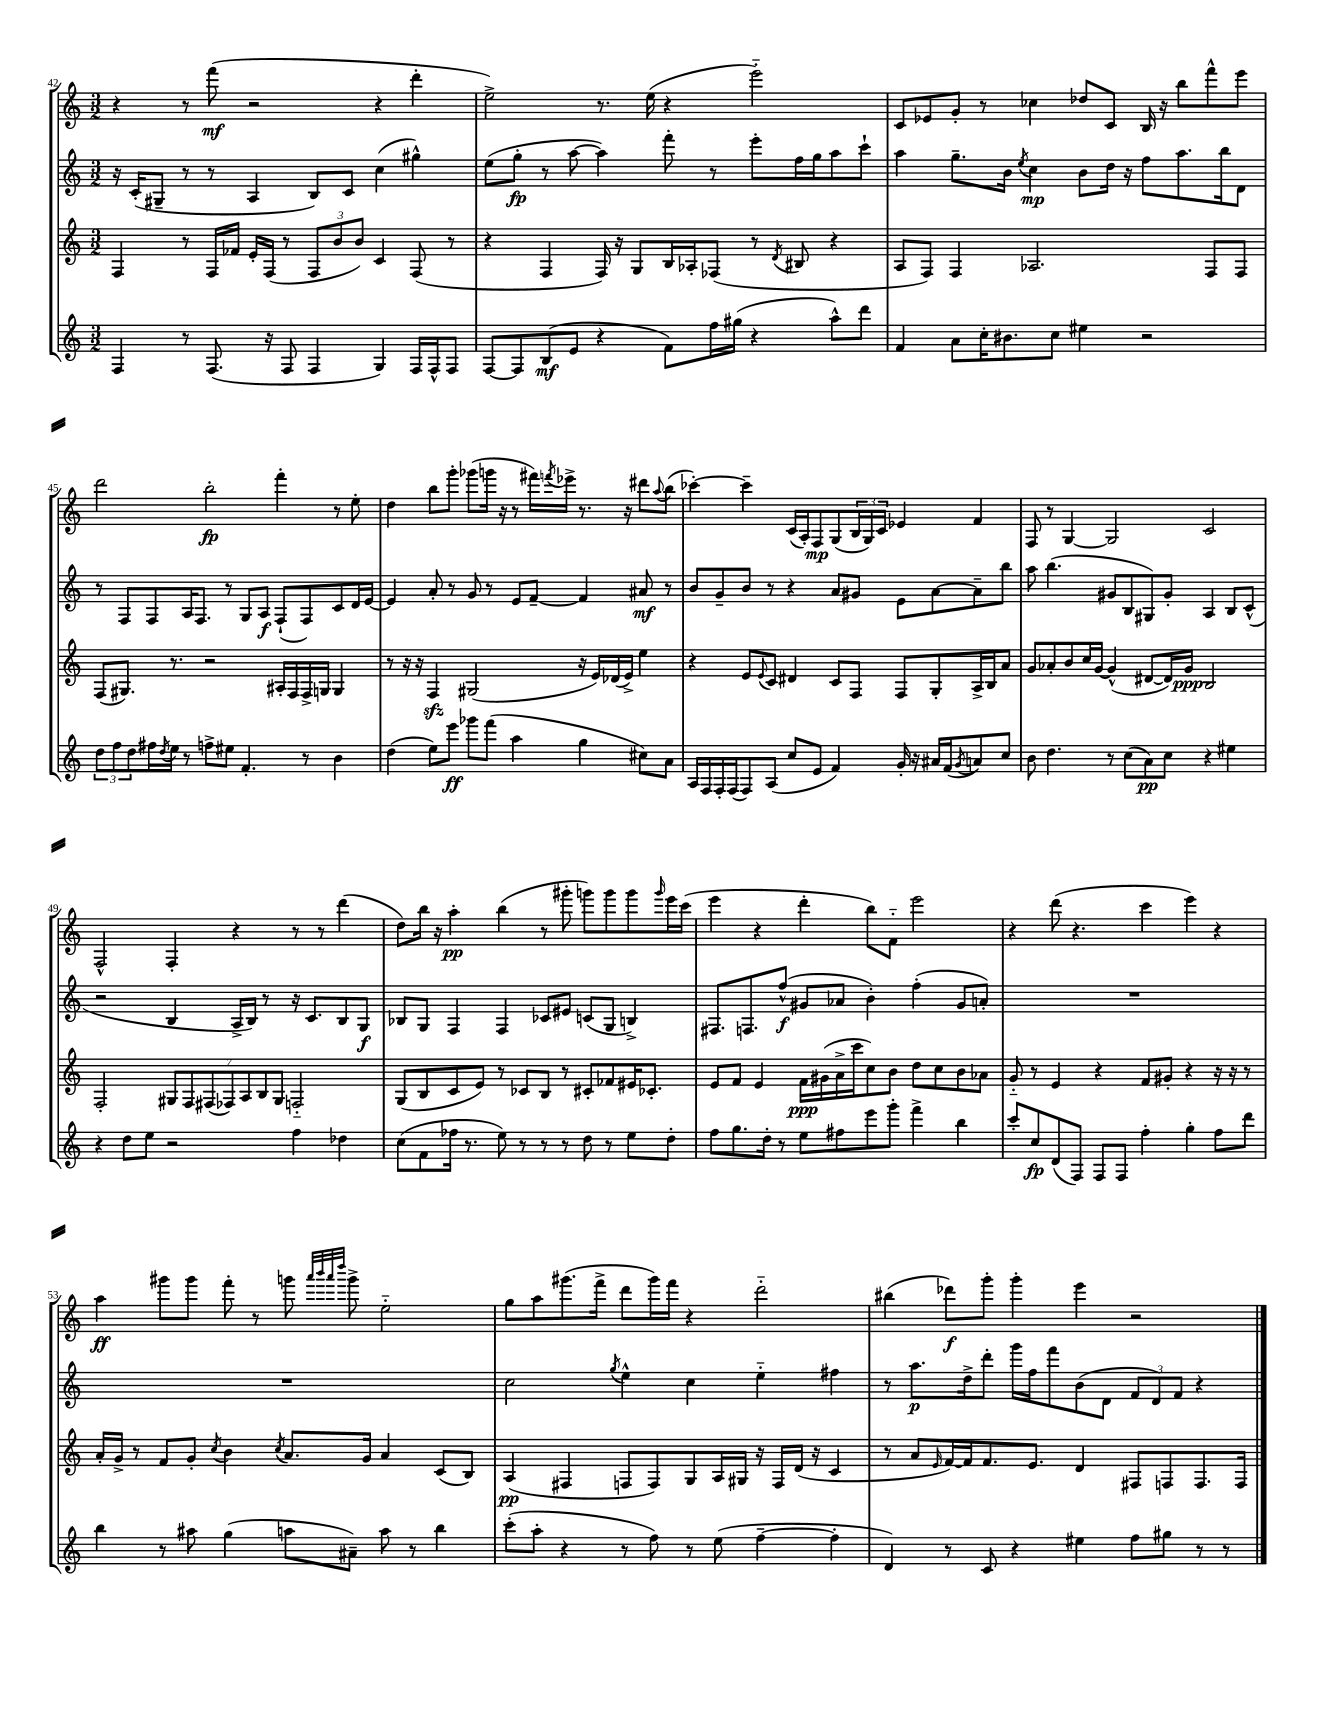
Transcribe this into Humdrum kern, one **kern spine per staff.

**kern	**kern	**kern	**kern
*staff4	*staff3	*staff2	*staff1
*clefG2	*clefG2	*clefG2	*clefG2
*k[]	*k[]	*k[]	*k[]
*M3/2	*M3/2	*M3/2	*M3/2
4F/	4F/	16r	4r
.	.	(16c'/LK	.
.	.	8G#~/J	.
8r	8r	8r	8r
(8.F/	16F/LL	8r	(8fff\
.	16f-/JJ	.	.
.	16e'/LL	4A/	2r
16r	(16F/JJ	.	.
8F/	8r	.	.
4F/	12F/L	8B/L)	.
.	12b/	.	.
.	.	8c/J	.
.	12b/J)	.	.
4G/)	4c/	(4cc\	4r
16F/LL	(8F/	4gg#^^\)	4ddd'\
16F^^/J	.	.	.
8F/J	8r	.	.
=	=	=	=
[8F/L	4r	(8ee\L	2ee^\)
8F/]	.	8gg'\J	.
(8B/	4F/	8r	.
8e/J	.	[8aa\	.
4r	16F/)	4aa\])	8.r
.	16r	.	.
.	8G/L	.	.
.	.	.	(16ee\
8f\L)	16B/L	8fff'\	4r
.	16A-'/J	.	.
16ff\L	(8F-/J	8r	.
(16gg#\JJ	.	.	.
4r	8r	8eee'\L	2eee'~\)
.	8qd/	.	.
.	8B#/	16ff\L	.
.	.	16gg\J	.
8aa^^\L)	4r	8aa\	.
8ddd\J	.	8ccc`\J	.
=	=	=	=
4f/	8A/L	4aa\	8c/L
.	8F/J)	.	8e-/
8a\L	4F/	8.gg~\L	8g'/J
16cc'\K	.	.	8r
8.b#\	.	16b\Jk	.
.	.	8qee/	.
.	2.A-/	4cc\	4cc-\
8cc\J	.	.	.
4ee#\	.	8b\L	8dd-/L
.	.	16dd\Jk	8c/J
.	.	16r	.
2r	.	8ff\L	16B/
.	.	.	16r
.	.	8.aa\	8bb\L
.	8F/L	.	8fff^^\
.	.	16bb\k	.
.	8F/J	8d\J	8eee\J
=	=	=	=
12dd\L	(8F/L	8r	2ddd\
12ff\	.	.	.
.	8.G#/J)	8F/L	.
12dd\	.	.	.
16ff#\L	.	8F/	.
8qdd/	.	.	.
16ee\JJ	8.r	.	.
8r	.	16A/K	.
.	.	8.F/J	.
8ff^\L	2r	.	2bb'\
8ee#\J	.	8r	.
4.f'/	.	8G/L	.
.	.	8A/J	.
.	16A#'/LL	(8F`/L	4fff'\
.	16F/	.	.
8r	16F^/	8F/)	.
.	16G/JJ	.	.
4b\	4G/	8c/	8r
.	.	16d/L	8ee'\
.	.	[16e/JJ	.
=	=	=	=
(4dd\	8r	4e/]	4dd\
.	16r	.	.
.	16r	.	.
8ee\L)	4F/	8a'/	8bb\L
8eee\J	.	8r	8ggg'\J
8ggg-\L	(2G#/	8g/	(8ggg-\L
(8fff\J	.	8r	16ggg\Jk
.	.	.	16r
4aa\	.	8e/L	8r
.	.	[8f~/J	16fff#\LL)
.	.	.	8qfff/
.	.	.	16eee-^\JJ
4gg\	16r	4f/]	8.r
.	16e/LL)	.	.
.	(16d-/	.	.
.	16e^/JJ)	.	16r
8cc#\L)	4ee\	8a#/	8ddd#\L
.	.	.	8qqaa/
8a\J	.	8r	(8bb\J
=	=	=	=
16A/LL	4r	8b/L	[4ccc-'\)
16F/	.	.	.
16F'/	.	8g~/	.
(16F/J	.	.	.
8F/)	8e/L	8b/J	4ccc-~\]
.	8qqe/	.	.
(8A/J	8c/J	8r	.
8cc/L	4d#/	4r	(16c/LL
.	.	.	16A'/J)
8e/J	.	.	8F/
4f/)	8c/L	8a/L	(8G/
.	8F/J	8g#/J	24B/L
.	.	.	24G/)
.	.	.	24c/JJ
16g'/	8F/L	8e\L	4e-/
16r	.	.	.
16a#/LL	8G'/	[8a\	.
(16f/J	.	.	.
8qg/	.	.	.
8a/)	16A^/L	8a~\]	4f/
.	16B/J	.	.
8cc/J	8a/J	8bb\J	.
=	=	=	=
8b\	8g/L	8aa\	8F/
4.dd\	8a-'/	(4.bb\	8r
.	8b/	.	[4G/
.	16cc/L	.	.
.	[16g/JJ	.	.
8r	(4g^^/]	8g#/L	2G/]
(8cc\L	.	8B/	.
8a\)	[8d#/L	8G#/)	.
8cc\J	16d#/]L)	8g#'/J	.
.	16g/JJ	.	.
4r	2B/	4A/	2c/
4ee#\	.	8B/L	.
.	.	(8c^^/J	.
=	=	=	=
4r	2F'/	2r	2F^^/
8dd\L	.	.	.
8ee\J	.	.	.
2r	14G#/L	4B/	4F'/
.	14F/	.	.
.	(14F#/	.	.
.	14F-/)	.	.
.	.	16A^/LL	4r
.	14A/	.	.
.	.	16B/JJ)	.
.	14B/	.	.
.	.	8r	.
.	14G#/J	.	.
4ff\	2F'~/	16r	8r
.	.	8.c/L	.
.	.	.	8r
4dd-\	.	8B/	(4ddd\
.	.	8G/J	.
=	=	=	=
(8cc\L	(8G/L	8B-/L	8dd\L)
8f\	8B/	8G/J	16bb\Jk
.	.	.	16r
16ff-\Jk	8c/	4F/	4aa'\
8.r	.	.	.
.	8e/J)	.	.
8ee\)	8r	4F/	(4bb\
8r	8c-/L	.	.
8r	8B/J	8c-/L	8r
8r	8r	8e#/J	8ggg#'\
8dd\	8c#'/L	(8c/L	8ggg\L)
8r	8f-/	8G/J	8ggg\
8ee\L	16e#/K	4B^/)	8ggg\
.	8.c-'/J	.	.
.	.	.	16qqggg/
8dd'\J	.	.	16eee\L
.	.	.	(16ccc\JJ
=	=	=	=
8ff\L	8e/L	8.F#/L	4eee\
8.gg\	8f/J	.	.
.	.	8.F/	.
.	4e/	.	4r
16dd'\Jk	.	.	.
8r	.	(8ff^^/J	.
8ee\L	16f\LL	8g#/L	4ddd'\
.	(16g#\	.	.
8ff#\	16a^\	8a-/J	.
.	16ccc\J	.	.
8eee\	8cc\)	4b'\)	8bb\L)
8ggg'\J	8b\J	.	8f'~\J
4fff^\	8dd\L	(4ff'\	2eee\
.	8cc\	.	.
4bb\	8b\	8g#/L	.
.	8a-\J	8a'/J)	.
=	=	=	=
8ccc'/L	8g'~/	1.r	4r
8cc/	8r	.	.
(8d/	4e/	.	(8ddd\
8F/J)	.	.	4.r
8F/L	4r	.	.
8F/J	.	.	.
4ff'\	8f/L	.	4ccc\
.	8g#'/J	.	.
4gg'\	4r	.	4eee\)
8ff\L	16r	.	4r
.	16r	.	.
8ddd\J	8r	.	.
=	=	=	=
4bb\	16a'/LL	1.r	4aa\
.	16g^/JJ	.	.
.	8r	.	.
8r	8f/L	.	8ggg#\L
8aa#\	8g'/J	.	8ggg#\J
.	8qcc/	.	.
(4gg\	4b\	.	8fff'\
.	.	.	8r
.	8qcc/	.	.
8aa\L	8.a/L	.	8ggg\
.	.	.	32qqaaa/LLL
.	.	.	32qqbbb/
.	.	.	32qqaaa/
.	.	.	32qqdddd/JJJ
8a#~\J)	.	.	8ggg^\
.	16g/Jk	.	.
8aa\	4a/	.	2ee'~\
8r	.	.	.
4bb\	(8c/L	.	.
.	8B/J)	.	.
=	=	=	=
(8ccc'\L	(4A/	2cc\	8gg\L
8aa'\J	.	.	8aa\
4r	4F#/	.	(8.ggg#\
.	.	.	16fff^\Jk
.	.	8qgg/	.
8r	8F/L	4ee^^\	8ddd\L
8ff\)	8F/)	.	16ggg#\L)
.	.	.	16fff\JJ
8r	8G/	4cc\	4r
(8ee\	16A/L	.	.
.	16G#/JJ	.	.
[4ff~\	16r	4ee'~\	2ddd'~\
.	16F/LL	.	.
.	(16d/JJ	.	.
.	16r	.	.
4ff'\]	4c/	4ff#\	.
=	=	=	=
4d/)	8r	8r	(4bb#\
.	8a/L	8.aa\L	.
.	16qqe/	.	.
8r	[16f/L)	.	8ddd-\L)
.	16f/]J	16dd^\k	.
8c/	8.f/	8ddd'\J	8ggg'\J
4r	.	16ggg\LL	4ggg'\
.	8.e/J	16ff\J	.
.	.	8fff\	.
4ee#\	4d/	(8b\	4eee\
.	.	8d\J	.
8ff\L	8F#/L	12f/L	2r
.	.	12d/)	.
8gg#\J	8F/	.	.
.	.	12f/J	.
8r	8.F/	4r	.
8r	.	.	.
.	16F/Jk	.	.
==	==	==	==
*-	*-	*-	*-
